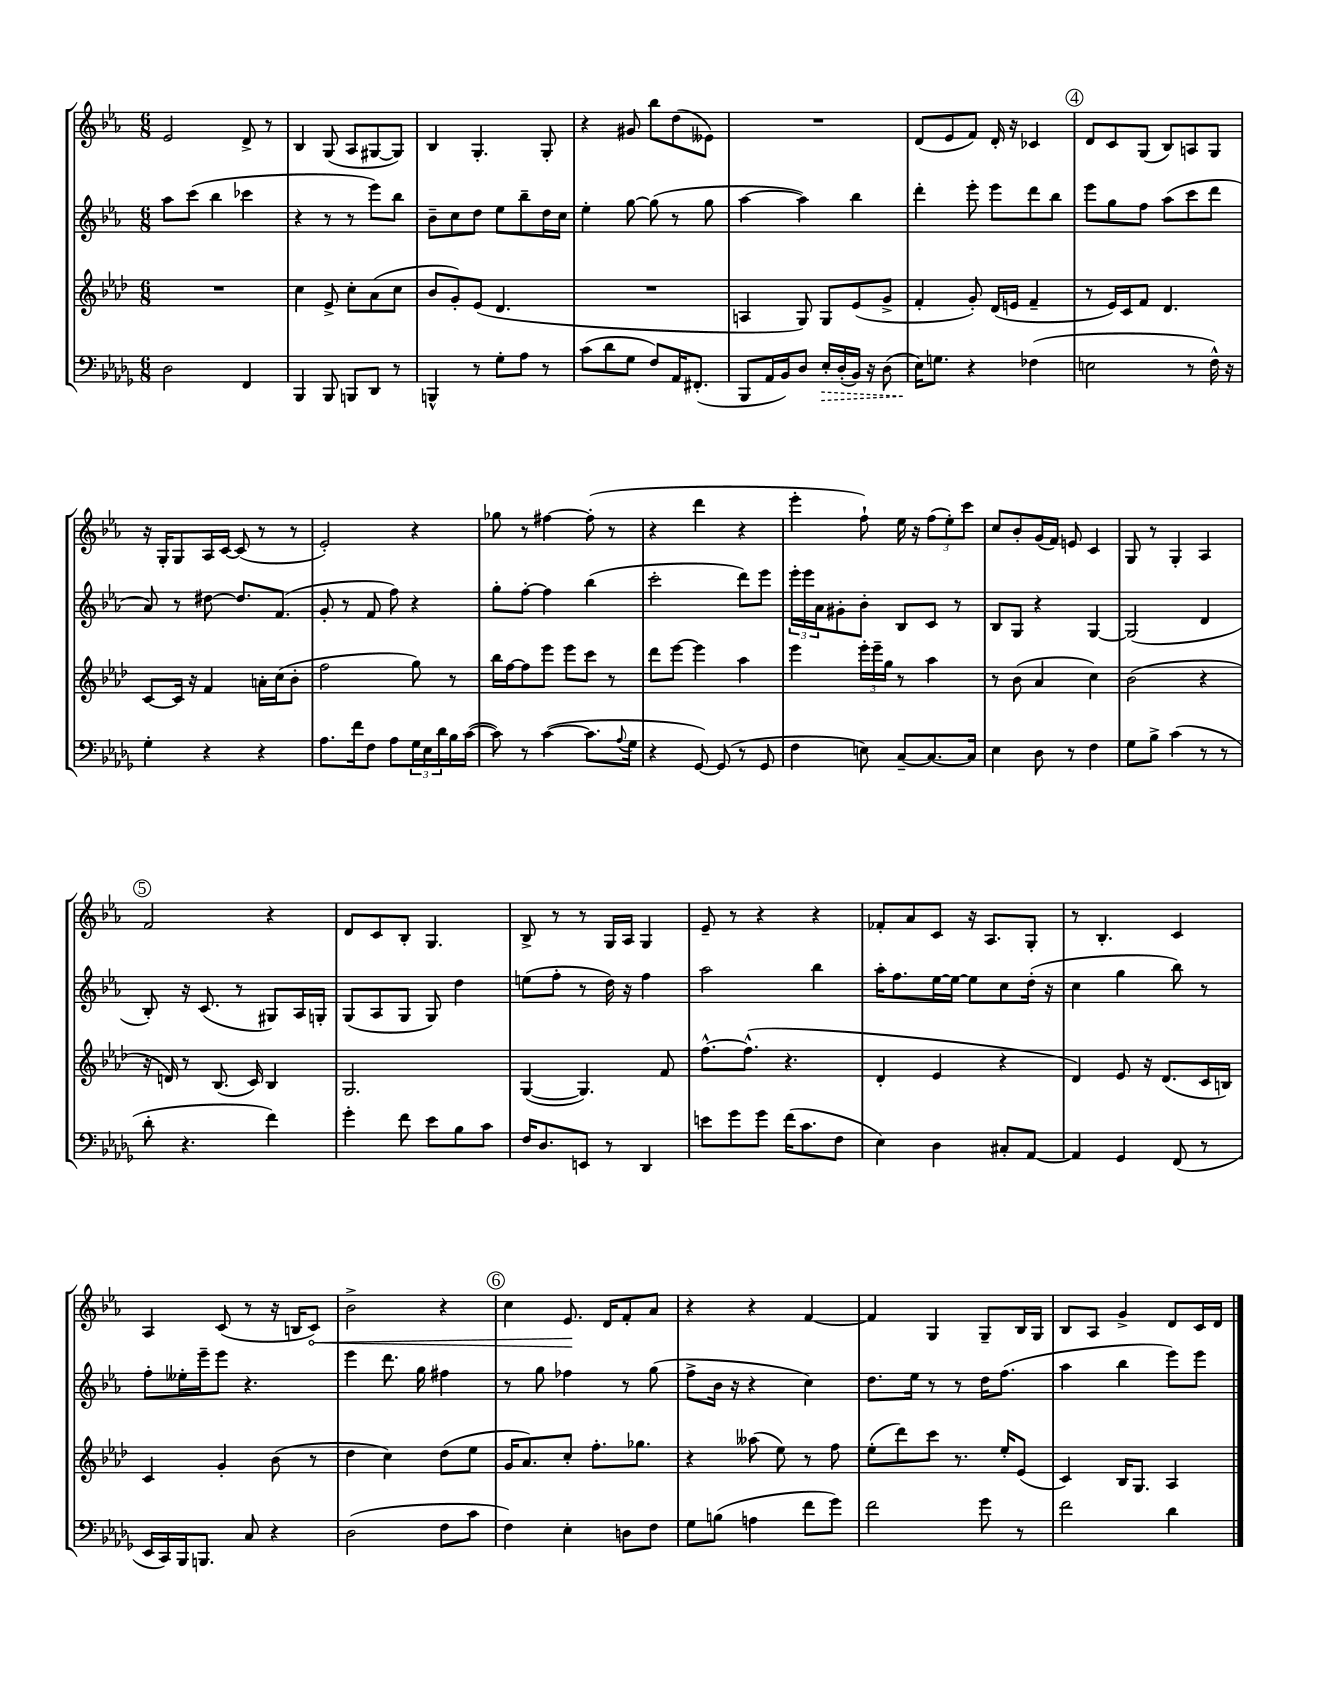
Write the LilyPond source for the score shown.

<<
\new StaffGroup <<
\new Staff = "s0" {
    \clef treble \key ees \major \numericTimeSignature \time 6/8
    ees'2 d'8-> r8 |
    bes4 g8( aes8 gis8~ gis8) |
    bes4 g4.-. g8-. |
    r4 gis'8 bes''8 d''8( eeses'8) |
    R2. |
    d'8( ees'8 f'8) d'16-. r16 ces'4 |
    \mark \markup { \circle "4" } d'8 c'8 g8( bes8) a8 g8 |
    r16 g16-. g8 aes16 c'16~ c'8( r8 r8 |
    ees'2-.) r4 |
    ges''8 r8 fis''4~ fis''8-.( r8 |
    r4 d'''4 r4 |
    ees'''4-. f''8-!) ees''16 r16 \tuplet 3/2 { f''8( ees''8-.) c'''8 } |
    c''8 bes'8-. g'16( f'16) e'8 c'4 |
    g8 r8 g4-. aes4 |
    \mark \markup { \circle "5" } f'2 r4 |
    d'8 c'8 bes8-. g4. |
    bes8-> r8 r8 g16 aes16 g4 |
    ees'8-- r8 r4 r4 |
    fes'8-. aes'8 c'8 r16 aes8. g8-. |
    r8 bes4.-. c'4 |
    aes4 c'8( r8 r16 b16 \once \override Hairpin.circled-tip = ##t c'8\<) |
    bes'2-> r4 |
    \mark \markup { \circle "6" } c''4 ees'8.\! d'16 f'8-. aes'8 |
    r4 r4 f'4~ |
    f'4 g4 g8-- bes16 g16 |
    bes8 aes8 g'4-> d'8 c'16 d'16 \bar "|." |
}
\new Staff = "s1" {
    \clef treble \key ees \major \numericTimeSignature \time 6/8
    aes''8 c'''8( bes''4 ces'''4 |
    r4 r8 r8 ees'''8) bes''8 |
    bes'8-- c''8 d''8 ees''8 bes''8-- d''16 c''16 |
    ees''4-. g''8~ g''8( r8 g''8 |
    aes''4~ aes''4) bes''4 |
    d'''4-. ees'''8-. ees'''8 d'''8 bes''8 |
    \mark \markup { \circle "4" } ees'''8 g''8 f''8 aes''8( c'''8 d'''8 |
    aes'8) r8 dis''8~ dis''8. f'8.( |
    g'8-. r8 f'8 f''8) r4 |
    g''8-. f''8~-. f''4 bes''4( |
    c'''2-. d'''8) ees'''8 |
    \tuplet 3/2 { ees'''16-. ees'''16 aes'16 } gis'8-. bes'8-. bes8 c'8 r8 |
    bes8 g8 r4 g4~ |
    g2( d'4 |
    \mark \markup { \circle "5" } bes8-.) r16 c'8.( r8 gis8) aes16 g16-. |
    g8( aes8 g8 g8) d''4 |
    e''8( f''8-. r8 d''16) r16 f''4 |
    aes''2 bes''4 |
    aes''16-. f''8. ees''16~ ees''16~ ees''8 c''8 d''16-.( r16 |
    c''4 g''4 bes''8) r8 |
    f''8-. eeses''16-. ees'''16-- ees'''8 r4. |
    ees'''4 d'''8. g''16 fis''4 |
    \mark \markup { \circle "6" } r8 g''8 fes''4 r8 g''8( |
    f''8-> bes'16 r16 r4 c''4) |
    d''8. ees''16 r8 r8 d''16 f''8.( |
    aes''4 bes''4 ees'''8) ees'''8 \bar "|." |
}
\new Staff = "s2" {
    \clef treble \key aes \major \numericTimeSignature \time 6/8
    R2. |
    c''4 ees'8-> c''8-. aes'8( c''8 |
    bes'8 g'8-.) ees'8( des'4. |
    R2. |
    a4 g8) g8 ees'8( g'8-> |
    f'4-. g'8-.) des'16( e'16 f'4-- |
    \mark \markup { \circle "4" } r8 ees'16) c'16 f'8 des'4. |
    c'8~ c'16 r16 f'4 a'16-. c''16( bes'8-. |
    f''2 g''8) r8 |
    bes''16 f''16~ f''8 ees'''8 ees'''8 c'''8 r8 |
    des'''8 ees'''8~ ees'''4 aes''4 |
    ees'''4 \tuplet 3/2 { ees'''16-. ees'''16-- g''16 } r8 aes''4 |
    r8 bes'8( aes'4 c''4) |
    bes'2( r4 |
    \mark \markup { \circle "5" } r16 d'16) r8 bes8.( c'16) bes4 |
    g2. |
    g4~( g4.) f'8 |
    f''8.~-^ f''8.-^( r4. |
    des'4-. ees'4 r4 |
    des'4) ees'8 r16 des'8.( c'16 b16) |
    c'4 g'4-. bes'8( r8 |
    des''4 c''4) des''8( ees''8 |
    \mark \markup { \circle "6" } g'16 aes'8.) c''8-. f''8.-. ges''8. |
    r4 aeses''8( ees''8) r8 f''8 |
    ees''8-.( des'''8) c'''8 r8. ees''16-. ees'8( |
    c'4) bes16 g8. aes4 \bar "|." |
}
\new Staff = "s3" {
    \clef bass \key des \major \numericTimeSignature \time 6/8
    des2 f,4 |
    bes,,4 bes,,8 b,,8 des,8 r8 |
    b,,4-^ r8 ges8-. aes8 r8 |
    c'8( des'8 ges8 f8) aes,16 fis,8.-.( |
    bes,,8 aes,16 bes,16) des8 \once \override Hairpin.style = #'dashed-line ees16-.\> des16-.( bes,16) r16 des8( |
    ees16\!) g8. r4 fes4( |
    \mark \markup { \circle "4" } e2 r8 f16-^) r16 |
    ges4-. r4 r4 |
    aes8. f'16 f8 aes8 \tuplet 3/2 { ges16 ees16 des'16 } bes16 c'16~( |
    c'8) r8 c'4~( c'8. \appoggiatura { aes8 } ges16 |
    r4 ges,8~) ges,8( r8 ges,8 |
    f4 e8) c8~-- c8.~ c16 |
    ees4 des8 r8 f4 |
    ges8 bes8-> c'4( r8 r8 |
    \mark \markup { \circle "5" } des'8-. r4. f'4) |
    ges'4-. f'8 ees'8 bes8 c'8 |
    f16 des8. e,8 r8 des,4 |
    e'8 ges'8 ges'8 f'16( c'8. f8 |
    ees4) des4 cis8-. aes,8~ |
    aes,4 ges,4 f,8( r8 |
    ees,16 c,16) bes,,16 b,,8. c8 r4 |
    des2( f8 c'8 |
    \mark \markup { \circle "6" } f4) ees4-. d8 f8 |
    ges8 b8( a4 f'8 ges'8) |
    f'2 ges'8 r8 |
    f'2 des'4 \bar "|." |
}
>>
>>
\layout { \context { \Score \remove "Bar_number_engraver" } }
